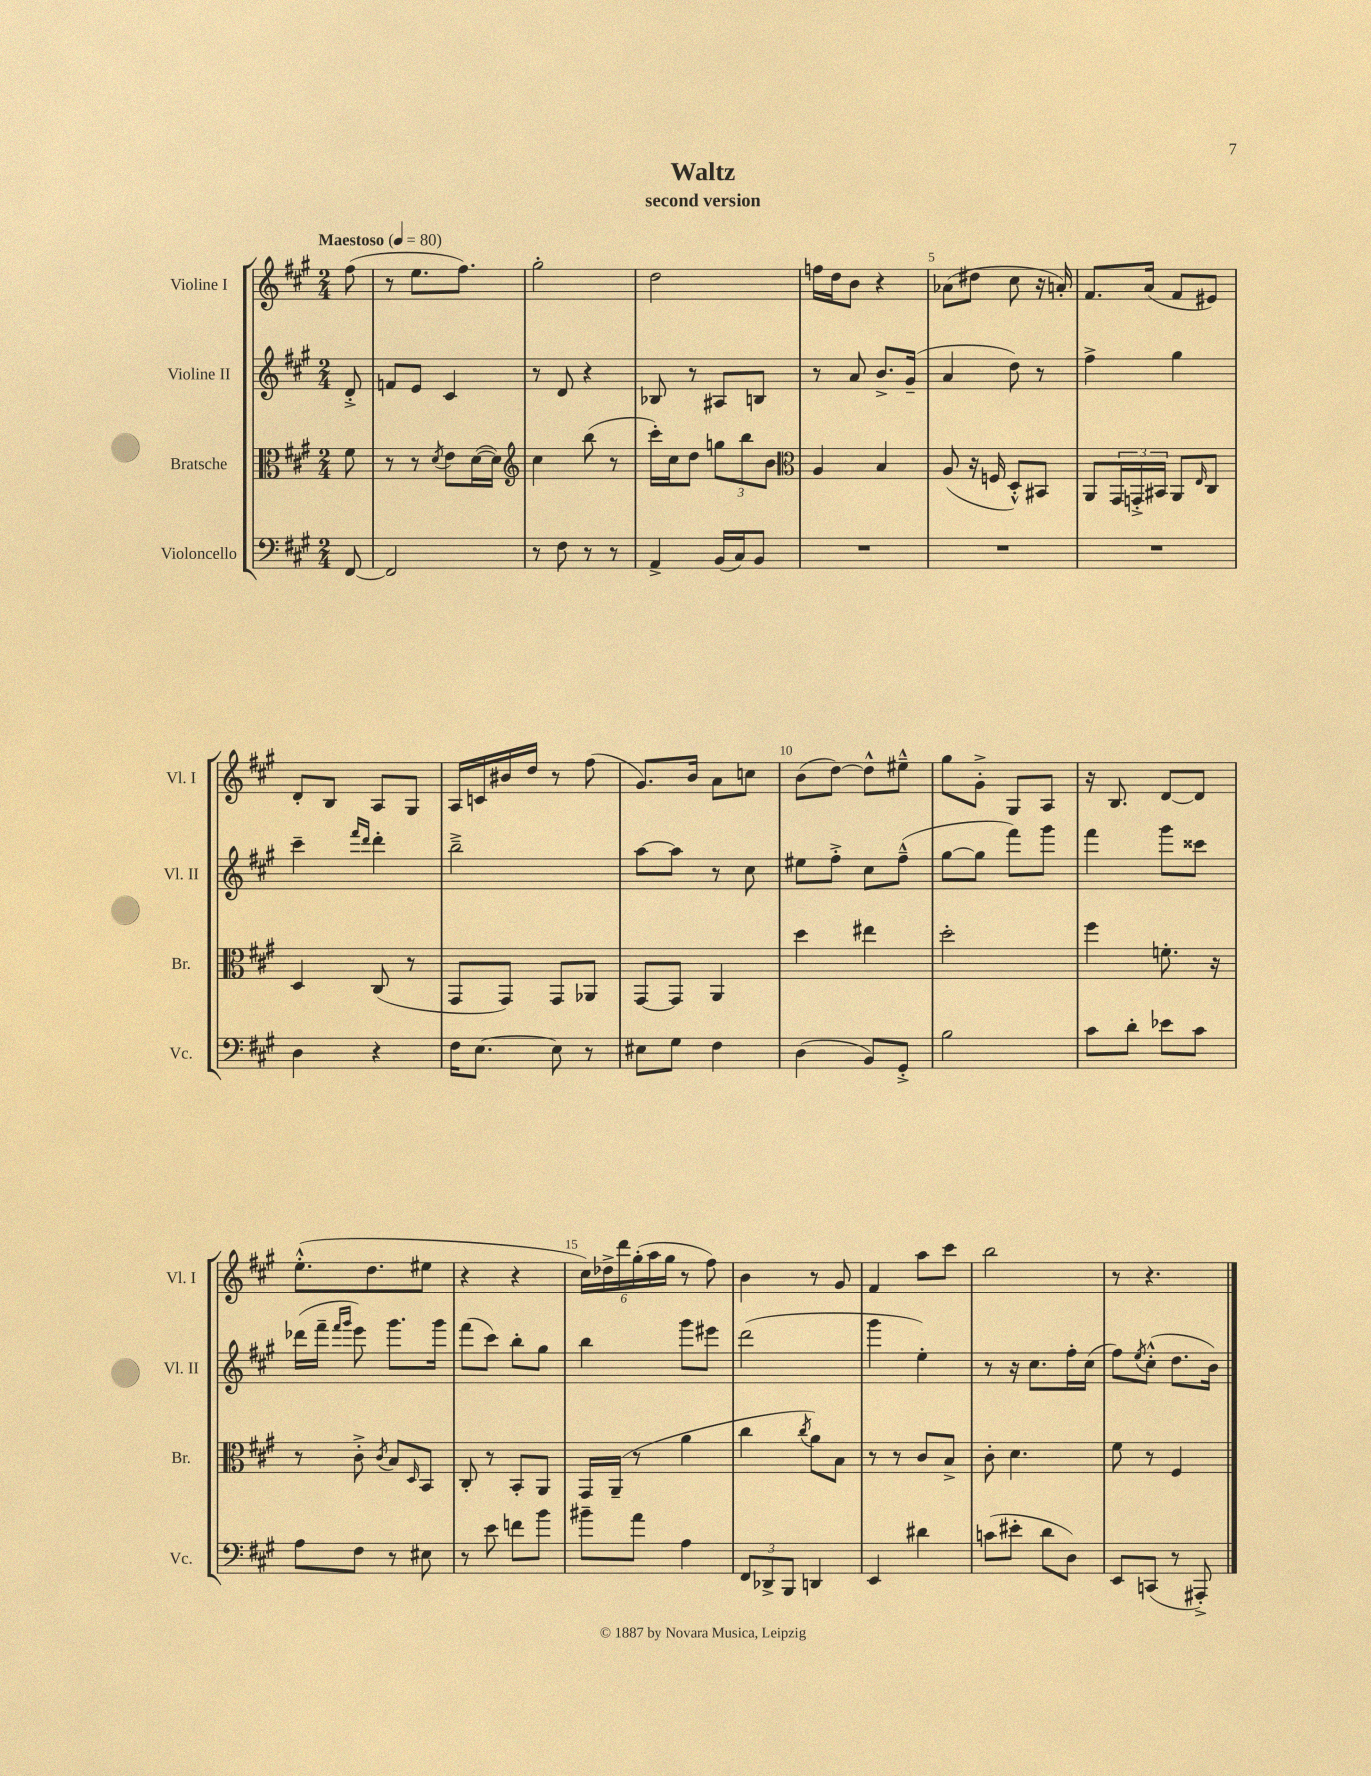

**kern	**kern	**kern	**kern
*staff4	*staff3	*staff2	*staff1
*clefF4	*clefC3	*clefG2	*clefG2
*k[f#c#g#]	*k[f#c#g#]	*k[f#c#g#]	*k[f#c#g#]
*M2/4	*M2/4	*M2/4	*M2/4
*MM80	*MM80	*MM80	*MM80
[8FF#/	8f#\	8d'^/	(8ff#\
=	=	=	=
2FF#/]	8r	8f/L	8r
.	8r	8e/J	8.ee\L
.	8qd/	.	.
.	8e\L	4c#/	.
.	.	.	8.ff#\J)
.	([16d\L	.	.
.	16d\]JJ)	.	.
=	=	=	=
*	*clefG2	*	*
8r	4cc#\	8r	2gg#'\
8F#\	.	8d/	.
8r	(8bb\	4r	.
8r	8r	.	.
=	=	=	=
4AA^/	16ccc#'\LL)	8B-/	2dd\
.	16cc#\J	.	.
.	8dd\J	8r	.
(16BB/LL	12gg\L	8A#/L	.
16C#/J)	.	.	.
.	12bb\	.	.
8BB/J	.	8B/J	.
.	12b\J	.	.
=	=	=	=
*	*clefC3	*	*
2r	4A/	8r	16ff\LL
.	.	.	16dd\J
.	.	8a/	8b\J
.	4B/	8.b^/L	4r
.	.	(16g#~/Jk	.
=	=	=	=
2r	(8A/	4a/	(8a-\L
.	16r	.	8dd#\J
.	16F/	.	.
.	8D'^^/L)	8dd\)	8cc#\
.	8BB#/J	8r	16r
.	.	.	16a'/)
=	=	=	=
2r	8AA/L	4ff#^\	8.f#/L
.	24GG#/L	.	.
.	24GG'^/	.	.
.	.	.	(16a/Jk
.	24BB#/JJ	.	.
.	8AA/L	4gg#\	8f#/L
.	16qqE/	.	.
.	8C#/J	.	8e#/J)
=	=	=	=
4D\	4D/	4ccc#~\	8d'/L
.	.	.	8B/J
.	.	16qqfff#/LL	.
.	.	16qqddd/JJ	.
4r	(8C#/	4ddd'\	8A/L
.	8r	.	8G#/J
=	=	=	=
16F#\LK	8GG#/L	2bb~^\	16A/LL
[8.E\J	.	.	16c/
.	8GG#/J)	.	16b#/
.	.	.	16dd/JJ
8E\]	8GG#/L	.	8r
8r	8AA-/J	.	(8ff#\
=	=	=	=
8E#\L	[8GG#/L	[8aa\L	8.g#/L)
8G#\J	8GG#/]J	8aa\]J	.
.	.	.	16b/Jk
4F#\	4AA/	8r	8a\L
.	.	8cc#\	8cc\J
=	=	=	=
(4D\	4dd\	8ee#\L	(8b\L
.	.	8ff#'^\J	[8dd\J)
8BB/L)	4ee#\	8cc#\L	8dd^^\]L
8GG#'^/J	.	(8ff#~^^\J	8ee#~^^\J
=	=	=	=
2B\	2dd'\	[8gg#\L	8gg#\L
.	.	8gg#\]J	8g#'^\J
.	.	8fff#\L)	8G#/L
.	.	8ggg#\J	8A/J
=	=	=	=
8c#\L	4ff#\	4fff#\	16r
.	.	.	8.B/
8d'\J	.	.	.
8e-\L	8.f'\	8ggg#\L	[8d/L
8c#\J	.	8ccc##\J	8d/]J
.	16r	.	.
=	=	=	=
8A\L	8r	(16ddd-\LL	(8.ee'^^\L
.	.	16fff#~\JJ	.
.	.	16qqfff#/LL	.
.	.	16qqggg#/JJ	.
8F#\J	8c#'^\	8eee\)	.
.	.	.	8.dd\
.	8qc#/	.	.
8r	8B/L	8.ggg#\L	.
.	16qqD/	.	.
8E#\	8BB/J	.	8ee#\J
.	.	16ggg#\Jk	.
=	=	=	=
8r	8C#'/	(8fff#\L	4r
8e\	8r	8ccc#\J)	.
8f\L	8BB'/L	8bb'\L	4r
8b\J	8AA/J	8gg#\J	.
=	=	=	=
8b#~\L	16GG#/LL	4bb\	24cc#\LL)
.	.	.	24dd-^\
.	(16AA~/JJ	.	.
.	.	.	24ddd\
8a\J	8r	.	(24gg#'\
.	.	.	24aa\
.	.	.	24gg#\JJ
4A\	4a\	8ggg#\L	8r
.	.	8eee#\J	8ff#\)
=	=	=	=
12FF#/L	4cc#\	(2ddd\	4b\
12DD-^/	.	.	.
12BBB/J	.	.	.
.	8qcc#/	.	.
4DD/	8a\L)	.	8r
.	8B\J	.	8g#/
=	=	=	=
4EE/	8r	4ggg#\	4f#/
.	8r	.	.
4d#\	8c#/L	4ee'\)	8aa\L
.	8B^/J	.	8ccc#\J
=	=	=	=
(8c\L	8c#'\	8r	2bb\
8e#'\J	4.d\	16r	.
.	.	8.cc#\L	.
8d\L	.	.	.
8D\J)	.	16ff#'\L	.
.	.	(16cc#\JJ	.
=	=	=	=
8EE/L	8f#\	8ff#\L)	8r
.	.	8qee/	.
(8CC/J	8r	(8cc#'^^\J	4.r
8r	4F#/	8.dd\L	.
8AAA#'^/)	.	.	.
.	.	16b\Jk)	.
==	==	==	==
*-	*-	*-	*-
